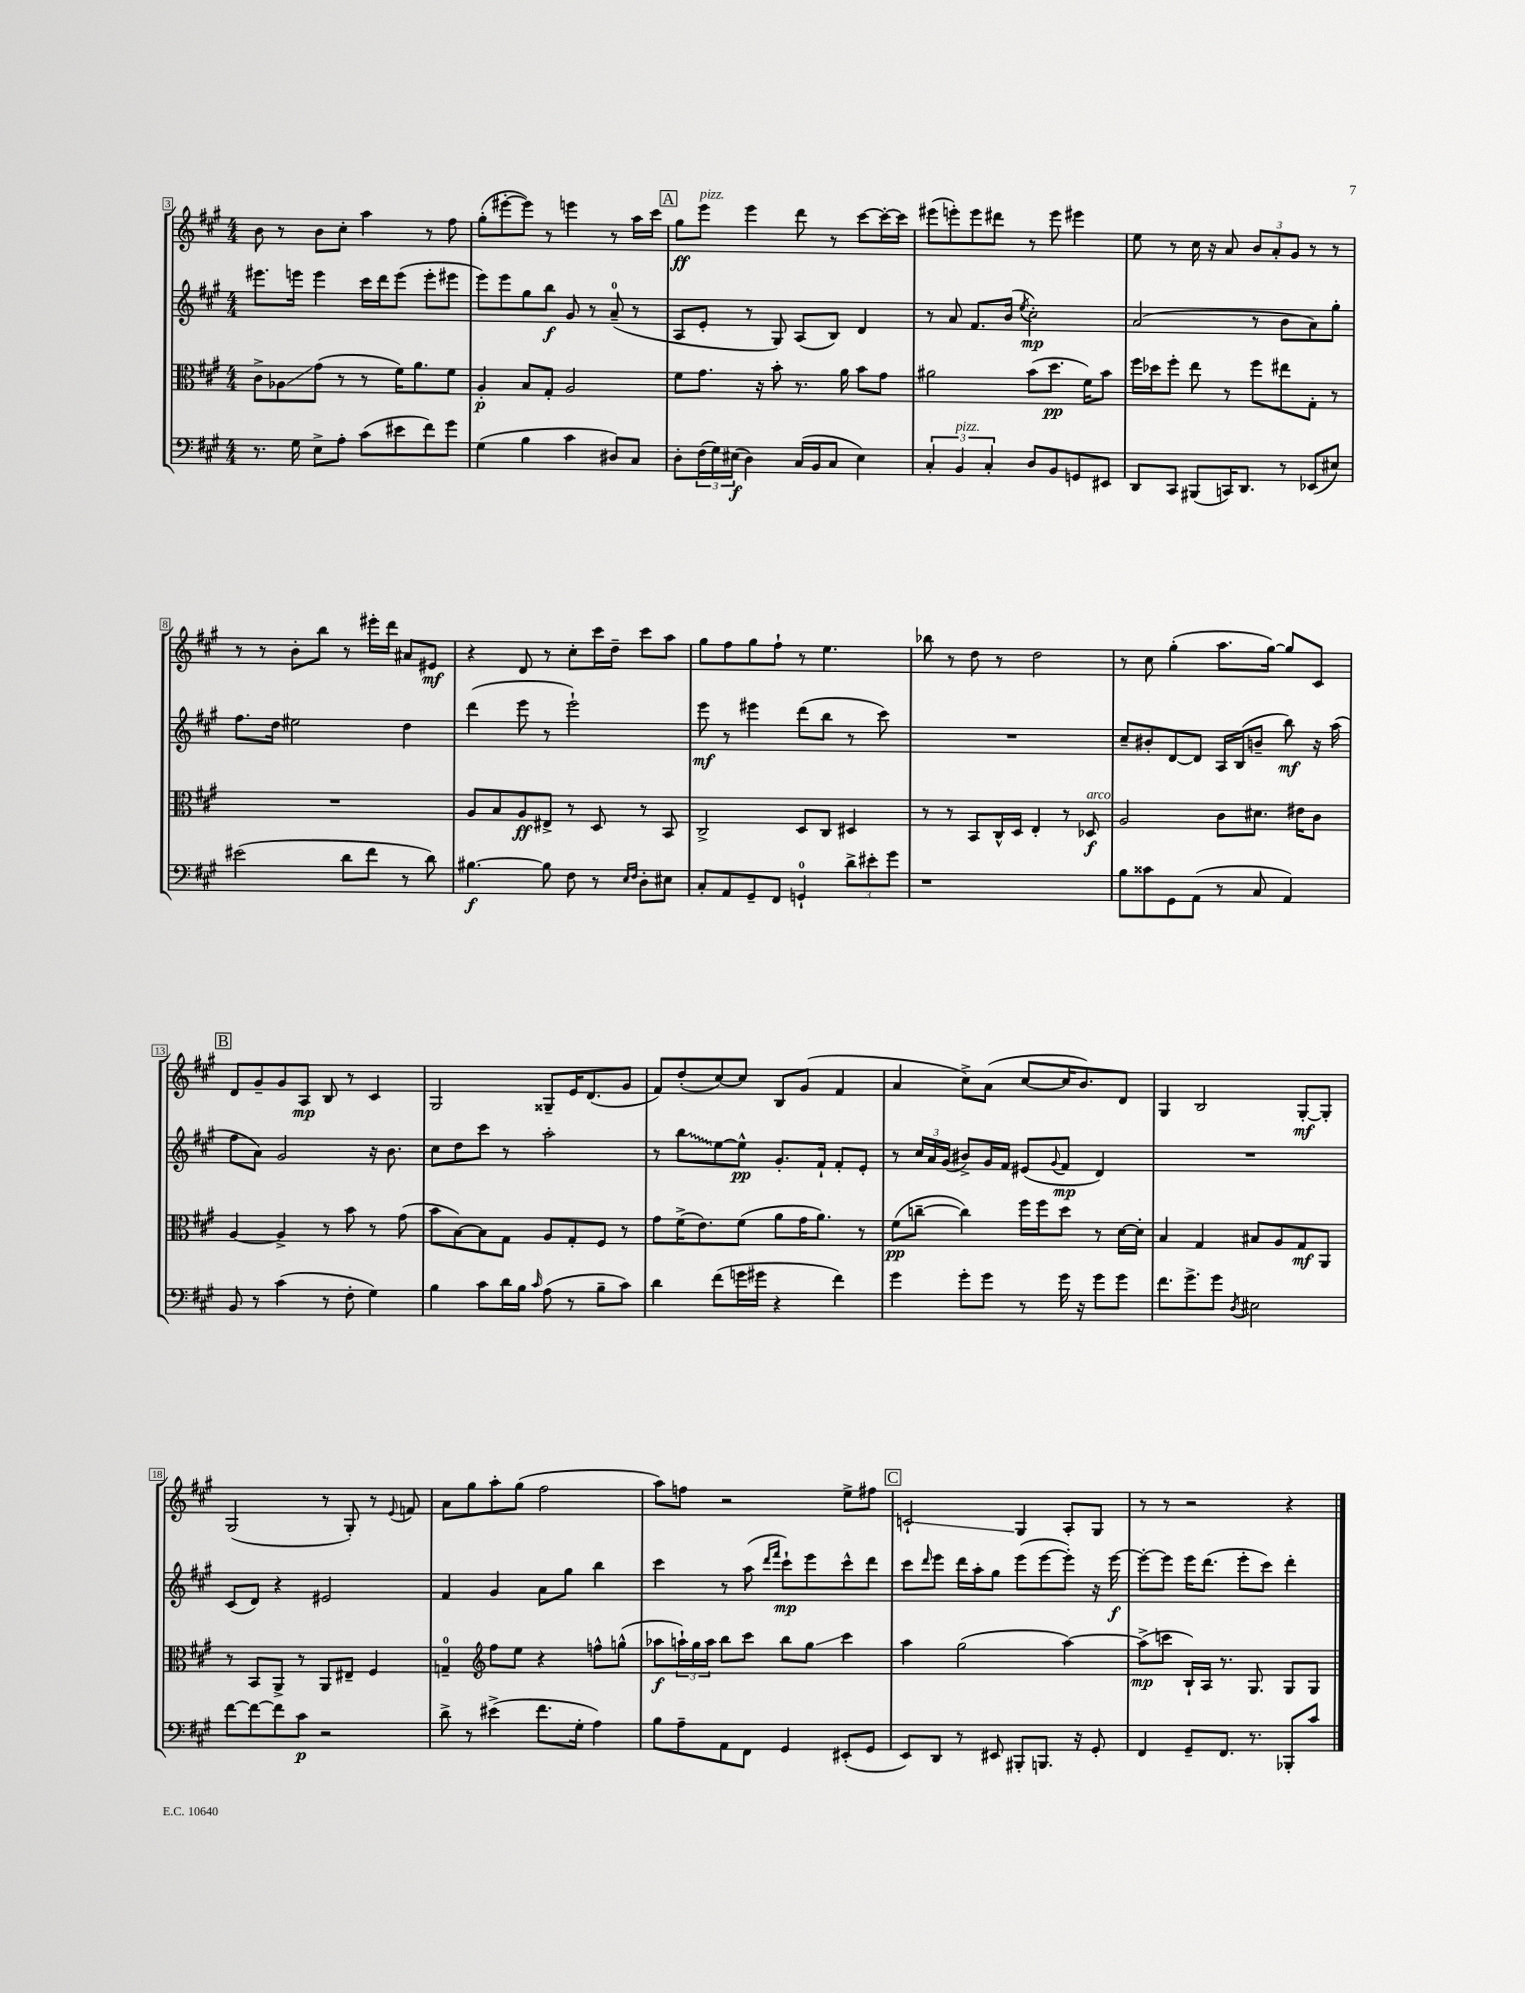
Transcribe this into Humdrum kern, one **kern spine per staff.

**kern	**kern	**kern	**kern
*staff4	*staff3	*staff2	*staff1
*clefF4	*clefC3	*clefG2	*clefG2
*k[f#c#g#]	*k[f#c#g#]	*k[f#c#g#]	*k[f#c#g#]
*M4/4	*M4/4	*M4/4	*M4/4
8.r	8c#^	8.eee#	8b
.	8A-	.	8r
16G#	.	16eee	.
8E^	(8g#	4eee	8b
8A'	8r	.	8cc#'
(8c#	8r	16ccc#	4aa
.	.	16ddd	.
8e#	16f#)	(8eee	.
.	8.a	.	.
8f#)	.	8eee'	8r
8g#	8f#	8eee#	8ff#
=	=	=	=
(4G#	4A'	8eee)	(8gg#'
.	.	8eee	[8eee#'
4B	8B	8gg#	8eee#])
.	8G#'	8bb	8r
4c#	2A	8g#	4eee
.	.	8r	.
8D#)	.	(8a~	8r
8C#	.	8r	16aa
.	.	.	16ccc#
=	=	=	=
8D'	8f#	8A	8gg#
(24F#	8.g#	8e'	8eee
24G#)	.	.	.
(24E#	.	.	.
4D)	.	8r	4eee
.	16r	.	.
.	8b'	8G#)	.
(16C#	8.r	(8A	8ddd
16BB	.	.	.
8C#	.	8B)	8r
.	16a	.	.
4E#)	8b	4d	[8ccc#
.	8g#	.	16ccc#'_
.	.	.	16ccc#]
=	=	=	=
6C#'	2a#	8r	(8eee#
.	.	8a	8eee')
6BB	.	.	.
.	.	8.f#	8eee
6C#'	.	.	.
.	.	.	8ddd#
.	.	(16b	.
.	.	8qee	.
8D	(8b	2cc#')	8r
8BB	8.dd	.	8eee
8GG	.	.	4eee#
.	16f#)	.	.
8EE#	8b	.	.
=	=	=	=
8DD	16ff#	(2a	8ee
.	16dd-	.	.
8CC#	8ff#'	.	8r
(8BBB#	8ee	.	16cc#
.	.	.	16r
16CC)	8r	.	8a
8.DD	.	.	.
.	8ff#	8r	12b
.	.	.	12a'
8r	8ee#	8b	.
.	.	.	12g#
(8EE-	8G#'	8a)	8r
8E#)	8r	8gg#'	8r
=	=	=	=
(2e#	1r	8.ff#	8r
.	.	.	8r
.	.	16dd	.
.	.	2ee#	8b'
.	.	.	8bb
8d	.	.	8r
8f#	.	.	16eee#'
.	.	.	16ddd
8r	.	4dd	8a#
8d)	.	.	8e#
=	=	=	=
[4.B#	8A	(4ddd	4r
.	8B	.	.
.	8A	8eee	8d
8B#]	8E#^	8r	8r
8F#	8r	2eee`)	8cc#'
8r	8D	.	16ccc#
.	.	.	16dd~
16qqE	.	.	.
16qqF#	.	.	.
8D'	8r	.	8ccc#
8E#	8BB	.	8aa
=	=	=	=
8C#'	2C#^	8eee	8gg#
8AA	.	8r	8ff#
8GG#~	.	4eee#	8gg#
8FF#	.	.	8ff#`
4GG`	8D	(8ddd	8r
.	8C#	8bb	4.ee
12d^	4D#	8r	.
12e#'	.	.	.
.	.	8ccc#)	.
12g#	.	.	.
=	=	=	=
1r	8r	1r	8bb-
.	8r	.	8r
.	8BB	.	8dd
.	16C#^^	.	8r
.	16D	.	.
.	4E'	.	2dd
.	8r	.	.
.	8D-	.	.
=	=	=	=
8B	2A	8cc#~	8r
8c##	.	8b#'	8cc#
8GG#	.	[8d	(4gg#'
(8AA	.	8d]	.
8r	8c#	16A	8.aa
.	.	(16B	.
8C#	8.d#	8b~	.
.	.	.	[16gg#)
4AA)	.	8bb)	8gg#]
.	16e#	.	.
.	8c#	16r	8c#
.	.	(16aa	.
=	=	=	=
8BB	[4A	8ff#	8d
8r	.	8a)	8g#~
(4c#	4A^]	2g#	8g#
.	.	.	8A
8r	8r	.	8B
8F#'	8b	.	8r
4G#)	8r	16r	4c#
.	.	8.b	.
.	(8g#	.	.
=	=	=	=
4B	8b	8cc#	2G#
.	[8B)	8dd	.
8c#	8B]	8ccc#	.
16d	8G#	8r	.
16B	.	.	.
16qqc#	.	.	.
(8A	8A	2aa'	8G##~
8r	8G#'	.	16e
.	.	.	(8.d
8B~	8F#	.	.
8c#)	8r	.	8g#
=	=	=	=
4d	8g#	8r	8f#)
.	(16f#^	8bb	(8dd'
.	8.e)	.	.
(8f#	.	[8ee	[8cc#)
16g	(8f#	8ee^^]	8cc#]
16g#	.	.	.
4r	8a	8.g#'	8B
.	16g#	.	(8g#
.	8.a)	16f#`	.
4f#)	.	8f#'	4f#
.	8r	8e'	.
=	=	=	=
4g#	(8f#	8r	4a
.	[8cc~	24cc#	.
.	.	24a	.
.	.	(24g#	.
8g#'	4cc])	8b#^)	8cc#^)
8g#	.	16g#	(8a
.	.	16f#	.
8r	16ff#	(8e#	[8cc#
.	16ff#	.	.
.	.	8qqg#	.
16g#	8dd	8f#	16cc#]
16r	.	.	8.b)
8g#	8r	4d)	.
8g#	[16d	.	8d
.	16d']	.	.
=	=	=	=
8.f#	4B	1r	4G#
8.g#^	.	.	.
.	4G#	.	2B
8g#	.	.	.
8qD	.	.	.
2E#	8B#	.	.
.	8A	.	.
.	8G#	.	[8G#'
.	8AA	.	8G#']
=	=	=	=
[8f#	8r	(8c#	(2G#
8f#_	8BB	8d)	.
8f#]	8AA^	4r	.
8c#	8r	.	.
2r	8AA	2e#	8r
.	8E#~	.	8G#')
.	4F#	.	8r
.	.	.	8qqe
.	.	.	8f
=	=	=	=
8d^	4G~	4f#	8a
8r	.	.	8gg#
*	*clefG2	*	*
(4e#^	8ff#	4g#	8aa'
.	8ee	.	(8gg#
8.f#	4r	8a	2ff#
.	.	8gg#	.
16G#'	.	.	.
4A)	8ff^^	4bb	.
.	(8gg^^	.	.
=	=	=	=
8B	8aa-	4ccc#	8aa)
8A~	24aa`)	.	8ff
.	24gg#	.	.
.	24aa	.	.
8AA	8bb	8r	2r
8FF#	8ccc#	(8aa	.
.	.	16qqddd	.
.	.	16qqfff#	.
4GG#	8bb	8ccc#`)	.
.	8gg#	8eee	.
(8EE#'	4ccc#	8ccc#^^	8ee^
8GG#	.	8ddd	8ff#
=	=	=	=
8EE)	4aa	8ccc#	2c`
.	.	16qqddd	.
8DD	.	8eee	.
8r	(2gg#	16ddd	.
.	.	16aa'	.
8EE#	.	8gg#	.
8BBB#'	.	(8eee	4G#
8.BBB	.	[8eee	.
.	[4aa)	8eee'])	8A'
16r	.	.	.
8GG#'	.	16r	8G#
.	.	[16eee	.
=	=	=	=
4FF#	(8aa^]	8eee'_	8r
.	8ccc	8eee]	8r
8GG#~	16B`)	16eee	2r
.	16A	(8.ddd	.
8.FF#	8.r	.	.
.	.	8eee'	.
8.r	8.G#	.	.
.	.	8ccc#)	.
8BBB-'	8G#	4ddd'	4r
8c#	8G#	.	.
==	==	==	==
*-	*-	*-	*-
